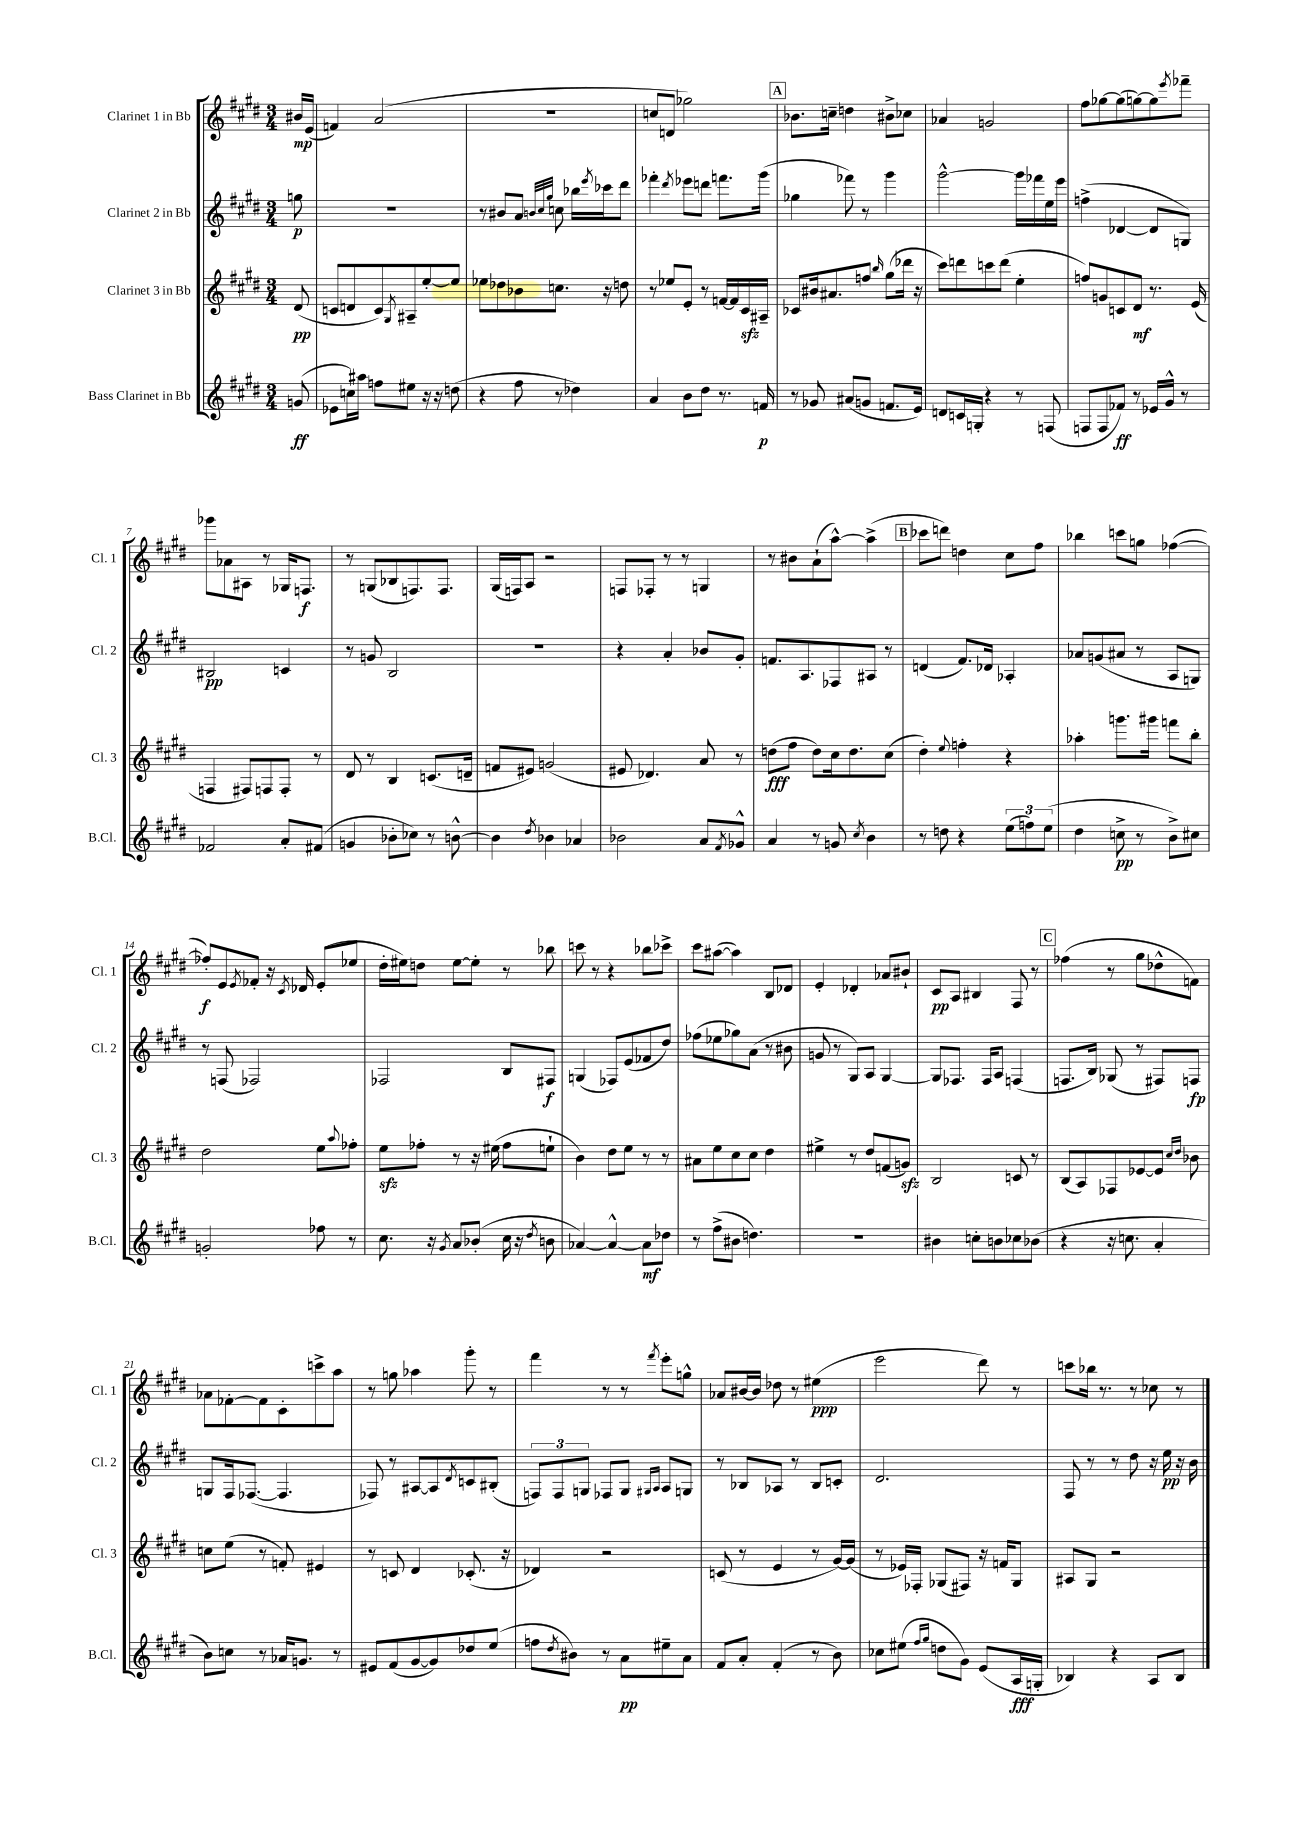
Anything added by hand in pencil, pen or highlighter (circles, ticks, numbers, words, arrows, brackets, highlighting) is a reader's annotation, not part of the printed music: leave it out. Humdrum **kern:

**kern	**kern	**kern	**kern
*staff4	*staff3	*staff2	*staff1
*clefG2	*clefG2	*clefG2	*clefG2
*k[f#c#g#d#]	*k[f#c#g#d#]	*k[f#c#g#d#]	*k[f#c#g#d#]
*M3/4	*M3/4	*M3/4	*M3/4
(8g	(8d#	8gg	16b#
.	.	.	(16e
=	=	=	=
8e-	8c	2.r	4f)
16cc)	8d	.	.
16aa#	.	.	.
8ff	8c)	.	(2a
.	8qG#	.	.
8ee#	8A#~	.	.
16r	[8ee'	.	.
16r	.	.	.
(8dd	8ee]	.	.
=	=	=	=
4r	8ee-	8r	2.r
.	8dd-	8b#	.
8ff#	8b-	8a	.
.	.	32qqb	.
.	.	32qqcc#	.
.	.	32qqgg#	.
8r	8.cc	8cc	.
4dd-)	.	16bb-	.
.	.	8qeee	.
.	16r	16ccc-	.
.	8dd	8ddd#	.
=	=	=	=
4a	8r	4fff-'	8cc
.	8ee-	.	8d
.	.	8qddd#	.
8b	8e'	8eee-	2gg-)
8dd#	8r	8ddd	.
8.r	[16f	8.fff	.
.	16f]	.	.
.	16c#	.	.
16f	16A#~	(16ggg#	.
=	=	=	=
8r	8c-	4gg-	8.b-
8g-	16b#	.	.
.	8.a#	.	16cc~
(8a#	.	8fff-)	4dd
8g	8ff	8r	.
.	16qqbb	.	.
8.f	(8gg#	4ggg#	8b#^
.	16ddd-	.	8cc-
16e)	16r	.	.
=	=	=	=
8d	8ccc#)	[2ggg#^^	4a-
16c	8ddd	.	.
16G'	.	.	.
4r	8ccc	.	2g
.	(8ddd	.	.
8r	4ee'	16ggg#]	.
.	.	16fff-	.
(8F	.	16ee	.
.	.	16eee	.
=	=	=	=
8F	8ff)	(4ff^	8ff#
8F	8g	.	[8gg-
8f-)	8c	[4d-	(8gg-]
8r	8d#	.	[8gg)
16e-	8.r	8d-]	8gg]
16g#^^	.	.	.
.	.	.	8qeee
8r	.	8G)	8fff-~
.	(16e	.	.
=	=	=	=
2f-	4F	2B#	8ggg-
.	.	.	8a-
.	8F#)	.	8A#
.	8F	.	8r
8a'	8F'	4c	16G-
.	.	.	8.F
(8f#	8r	.	.
=	=	=	=
4g	8d#	8r	8r
.	8r	8g	(8G
8b-'	4B	2B	8B-
8cc-)	.	.	8.F)
8r	(8.c	.	.
.	.	.	8.F
[8b^^	.	.	.
.	16d~	.	.
=	=	=	=
4b]	8f	2.r	(16G#
.	.	.	16F)
.	8e#)	.	8A
8qdd#	.	.	.
4b-	(2g	.	2r
4a-	.	.	.
=	=	=	=
2b-	8e#	4r	8F
.	4.d-)	.	8F-'
.	.	4a'	8r
.	.	.	8r
8a	8a	8b-	4G
8qf#	.	.	.
8g-^^	8r	8g#'	.
=	=	=	=
4a	(8dd	8.f	8r
.	8ff#	.	8b#
.	.	8.A	.
8r	8dd)	.	(8a`
8g	16cc#	8F-	[8aa^^)
.	8.dd	.	.
8qcc#	.	.	.
4b	.	8A#	(4aa^]
.	(8cc#	8r	.
=	=	=	=
8r	4dd#')	(4d	8ccc-
8dd	.	.	8ddd)
.	8qqee	.	.
4r	4ff'	8.f#)	4dd
.	.	16d-	.
(12ee	4r	4A-'	8cc#
12ff)	.	.	.
.	.	.	8ff#
(12ee	.	.	.
=	=	=	=
4dd#	4aa-'	8a-	4bb-
.	.	(8g	.
8cc^	8.ggg	8a#	8ccc
8r	.	8r	8gg
.	16ggg#	.	.
8b^)	8fff	8A	([4ff-
8cc#	8bb'	8G)	.
=	=	=	=
2g'	2dd#	8r	8ff-'])
.	.	(8F	8e
.	.	.	8qe
.	.	2F-)	8f-'
.	.	.	16r
.	.	.	8qc#
.	.	.	16d-
8ff-	8ee	.	(8e'
.	8qqaa	.	.
8r	8ff-'	.	8ee-
=	=	=	=
8.cc#	8ee	2F-	16dd#'
.	.	.	16ee#)
.	8ff-'	.	8dd
16r	.	.	.
8qg#	.	.	.
8a	8r	.	[8ee#
(8b-'	16r	.	8ee#']
.	(16ee#	.	.
16cc#	8ff-	8B	8r
16r	.	.	.
8qdd#	.	.	.
8b	8ee`	8F#	8bb-
=	=	=	=
[4a-)	4b)	(4G	8ccc
.	.	.	8r
4a-^^_	8dd#	8F-)	4r
.	8ee	(8e	.
8a-]	8r	8f-	8bb-
8dd-	8r	8dd#)	8ccc-^
=	=	=	=
8r	8a#	(8ff-	8ccc#
(8ff#^	8ee	8ee-	([8aa#
8b#	8cc#	8gg-)	4aa#])
4.dd)	8cc#	(8a	.
.	4dd#	8r	8B
.	.	8b#	8d-
=	=	=	=
2.r	4ee#^	8g	4e'
.	.	8r	.
.	8r	8G#)	4d-'
.	8dd#	8A	.
.	(8f	[4G#	8a-
.	8g)	.	8b#`
=	=	=	=
4b#	2B	8G#]	8c#
.	.	8.F-	8A
8cc'	.	.	4B#
.	.	16F-	.
8b	.	8A	.
8cc-	8c	(4F	8F#
(8b-	8r	.	8r
=	=	=	=
4r	(8B	8.F	(4ff-
.	8A)	.	.
.	.	16B)	.
16r	8F-	(8G-	8r
8.cc	.	.	.
.	[8e-	8r	8gg#
4a'	8e-]	8F#)	8dd-^^
.	16qqcc#	.	.
.	16qqdd#	.	.
.	8b-	8F	8f)
=	=	=	=
8b)	8cc	8G	8a-
8cc	(8ee	16F#	[8f-'
.	.	([8.F-	.
8r	8r	.	8f-]
16a-	8f')	4.F-]	8c#'
8.g	.	.	.
.	4e#	.	8ccc^
8r	.	.	8aa
=	=	=	=
8e#	8r	8F-)	8r
(8f#	8c	8r	8gg
[8g#	4d#	[8A#	4aa-
8g#])	.	8A#]	.
.	.	8qd#	.
8dd-	(8.c-'	8c	8ggg#'
(8ee	.	(8B#'	8r
.	16r	.	.
=	=	=	=
8ff	4d-)	12F)	4fff#
.	.	12F	.
8qdd#	.	.	.
8b#)	.	.	.
.	.	12G	.
8r	2r	8F-	8r
8a	.	8G	8r
.	.	16qqG#	.
.	.	16qqA	8qfff#
8ee#~	.	8A	8eee'
8a	.	8G	8gg^^
=	=	=	=
8f#	(8c	8r	8a-
8a'	8r	8B-	[16b#
.	.	.	16b#]
(4f#'	4e	8A-	8dd-
.	.	8r	8r
8r	8r	8B-	(4ee#
8b)	[16g#)	8c'	.
.	(16g#]	.	.
=	=	=	=
8cc-	8r	2.d#	2eee
(8ee#	16e-)	.	.
.	16F-'	.	.
16qqff#	.	.	.
16qqgg#	.	.	.
8dd	(8G-	.	.
8g#)	8F#)	.	.
(8e	16r	.	8ddd#)
.	16f	.	.
16A	8G-	.	8r
16G'	.	.	.
=	=	=	=
4B-)	8A#	8F#	8ccc
.	8G#	8r	16bb-
.	.	.	8.r
4r	2r	8r	.
.	.	8dd#	8r
8A	.	16r	8cc-
.	.	16ee	.
8B-	.	16r	8r
.	.	16b	.
==	==	==	==
*-	*-	*-	*-
